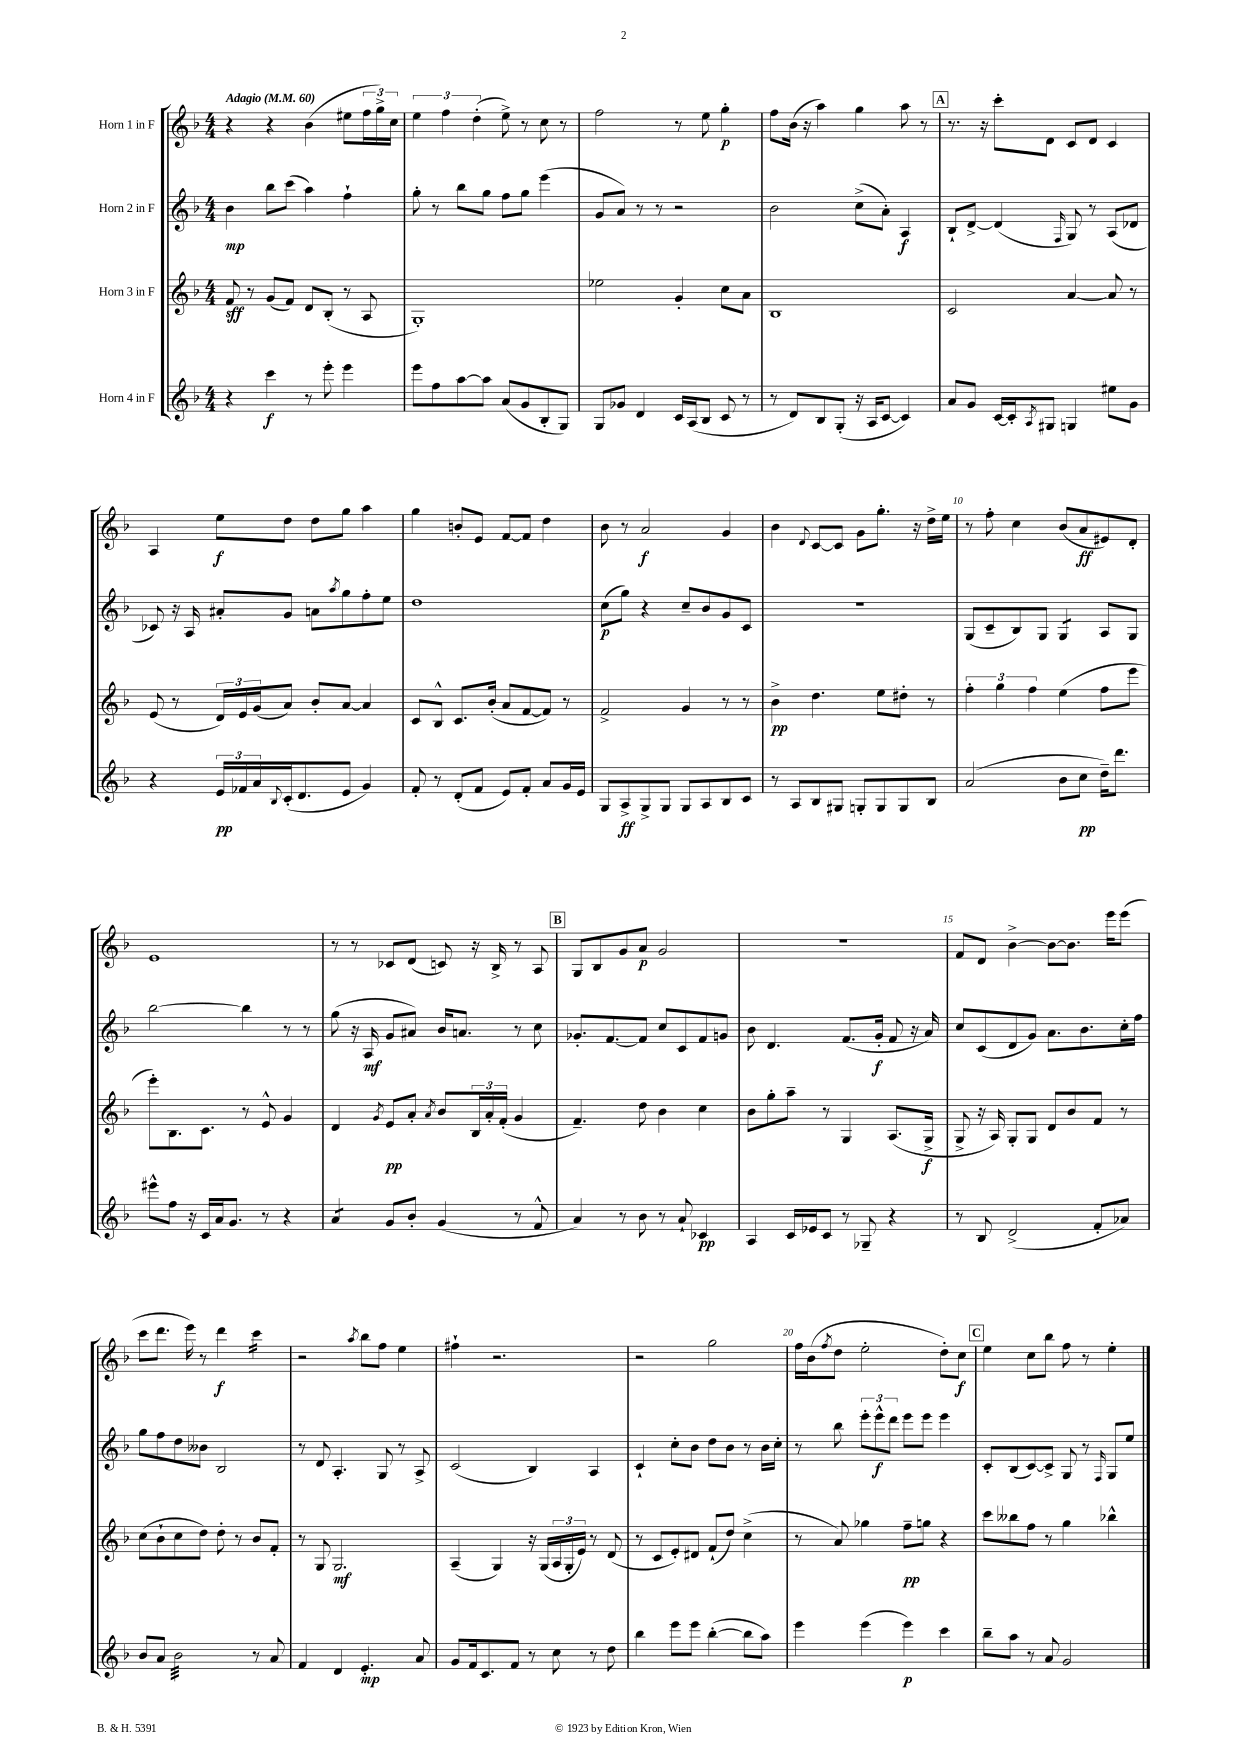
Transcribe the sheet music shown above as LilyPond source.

<<
\new StaffGroup <<
\new Staff = "s0" \with { instrumentName = "Horn 1 in F" } {
    \clef treble \key f \major \numericTimeSignature \time 4/4 \tempo "Adagio" 4 = 60
    r4 r4 bes'4( eis''8 \tuplet 3/2 { f''16 g''16->) c''16 } |
    \tuplet 3/2 { e''4 f''4 d''4-.( } e''8->) r8 c''8 r8 |
    f''2 r8 e''8 g''4-.\p |
    f''8 bes'16( r16 a''4) g''4 a''8 r8 |
    \mark \markup { \box "A" } r8. r16 c'''8-. d'8 c'8 d'8 c'4 |
    a4 e''8\f d''8 d''8 g''8 a''4 |
    g''4 b'8-. e'8 f'8~ f'8 d''4 |
    bes'8 r8 a'2\f g'4 |
    bes'4 \appoggiatura { d'8 } c'8~ c'8 g'8 g''8.-. r16 d''16-> e''16 |
    r8 f''8-. c''4 bes'8( a'8\ff eis'8) d'8-. |
    e'1 |
    r8 r8 ces'8 d'8( c'8) r16 bes16-> r8 a8 |
    \mark \markup { \box "B" } g8 bes8 g'8 a'8\p g'2 |
    R1 |
    f'8 d'8 bes'4~-> bes'8~ bes'8. e'''16 e'''8( |
    c'''8 d'''8. e'''16) r8 d'''4\f c'''4:16 |
    r2 \acciaccatura { a''8 } bes''8 f''8 e''4 |
    fis''4-! r2. |
    r2 g''2 |
    f''16 bes'16( \acciaccatura { f''8 } d''8 e''2-. d''8-.) c''8\f |
    \mark \markup { \box "C" } e''4 c''8 bes''8 f''8 r8 e''4-. \bar "|." |
}
\new Staff = "s1" \with { instrumentName = "Horn 2 in F" } {
    \clef treble \key f \major \numericTimeSignature \time 4/4
    bes'4\mp bes''8 c'''8( a''4) f''4-! |
    g''8-. r8 bes''8 g''8 f''8 g''8 e'''4( |
    g'8 a'8) r8 r8 r2 |
    bes'2 c''8->( a'8-.) a4\f |
    \mark \markup { \box "A" } bes8-! d'8~-> d'4( \grace { f16 } g8) r8 a8( des'8 |
    ces'8) r16 a16 ais'8-. g'8 a'8 \acciaccatura { a''8 } g''8 f''8-. e''8 |
    d''1 |
    c''8\p( g''8) r4 c''8-- bes'8 g'8 c'8 |
    R1 |
    g8( c'8-- bes8) g8 g4:8 a8 g8 |
    bes''2~ bes''4 r8 r8 |
    g''8( r16 a16\mf g'8 ais'8) bes'16 a'8. r8 c''8 |
    \mark \markup { \box "B" } ges'8.-. f'8.~ f'8 c''8 c'8 f'8 g'8 |
    bes'8 d'4. f'8.( g'16-.\f f'8 r16 a'16) |
    c''8 c'8( d'8 g'8) a'8. bes'8. c''16-. f''16 |
    g''8 f''8 d''8 beses'8 bes2 |
    r8 d'8 a4.-. g8 r8 a8-> |
    c'2( bes4) a4 |
    c'4-! c''8-. bes'8 d''8 bes'8 r8 bes'16 c''16-. |
    r8 bes''8 \tuplet 3/2 { e'''8-. e'''8-^\f d'''8 } e'''8 e'''8 e'''4 |
    \mark \markup { \box "C" } c'8-. bes8( c'8~) c'8-> g8 r8 \grace { f16 } g8 e''8 \bar "|." |
}
\new Staff = "s2" \with { instrumentName = "Horn 3 in F" } {
    \clef treble \key f \major \numericTimeSignature \time 4/4
    f'8\sff r8 g'8( f'8) d'8 bes8-.( r8 a8 |
    g1-.) |
    ees''2 g'4-. c''8 a'8 |
    bes1 |
    \mark \markup { \box "A" } c'2 a'4~ a'8 r8 |
    e'8( r8 \tuplet 3/2 { d'16) e'16 g'16( } a'8) bes'8-. a'8~ a'4 |
    c'8 bes8-^ c'8. bes'16-.( a'8 f'8~ f'8) r8 |
    f'2-> g'4 r8 r8 |
    bes'4->\pp d''4. e''8 dis''8-. r8 |
    \tuplet 3/2 { f''4-. g''4 f''4 } e''4( f''8 e'''8 |
    e'''8-.) bes8. c'8. r8 e'8-^ g'4 |
    d'4 \acciaccatura { g'8 } e'8\pp a'8-. \acciaccatura { a'8 } bes'8 \tuplet 3/2 { bes16 a'16-. f'16-.( } g'4 |
    \mark \markup { \box "B" } f'4.--) d''8 bes'4 c''4 |
    bes'8 g''8-. a''8-- r8 g4 a8.( g16->\f |
    g8-> r16 a16) g8-. g8 d'8 bes'8 f'8 r8 |
    c''8( bes'8-! c''8 d''8) d''8-. r8 bes'8 f'8-. |
    r8 g8 g2.\mf |
    a4--( g4) r16 g16( \tuplet 3/2 { a16 g16-. e'16) } r8 d'8( |
    r8 c'8 e'8-.) dis'8 f'8-!( d''8) c''4->( |
    r8 a'8) ges''4 f''8--\pp g''8 r4 |
    \mark \markup { \box "C" } c'''8 beses''8 f''8 r8 g''4 bes''4-^ \bar "|." |
}
\new Staff = "s3" \with { instrumentName = "Horn 4 in F" } {
    \clef treble \key f \major \numericTimeSignature \time 4/4
    r4 c'''4\f r8 e'''8-. e'''4 |
    e'''8 f''8 a''8~ a''8 a'8( g'8 bes8-. g8) |
    g8 ges'8 d'4 c'16 a16( bes8 c'8 r8 |
    r8 d'8) bes8 g8-.( r16 a16 c'8~ c'4) |
    \mark \markup { \box "A" } a'8 g'8 c'16~ c'16-. \acciaccatura { a8 } gis8 g4 eis''8 g'8 |
    r4 \tuplet 3/2 { e'16\pp fes'16 a'16 } \appoggiatura { bes8 } c'16-.( d'8. e'8 g'4) |
    f'8-. r8 d'8-.( f'8 e'8) f'8-. a'8 g'16 e'16 |
    g8 a8->\ff g8-> g8 g8 a8 bes8 c'8 |
    r8 a8 bes8 gis8 g8-. g8 g8 bes8 |
    a'2( bes'8 c''8\pp d''16--) d'''8. |
    eis'''8-^ f''8 r16 c'16 a'16 g'8. r8 r4 |
    a'4:8 g'8 bes'8-. g'4( r8 f'8-^ |
    \mark \markup { \box "B" } a'4) r8 bes'8 r8 a'8-! ces'4\pp |
    a4 c'16 ees'16 c'8 r8 ges8-- r4 |
    r8 bes8 d'2->( f'8-. aes'8) |
    bes'8 a'8 bes'2:32 r8 a'8 |
    f'4 d'4 e'4.-.\mp a'8 |
    g'8 f'16 c'8. f'8 r8 c''8 r8 d''8 |
    bes''4 e'''8 e'''8 bes''4~-.( bes''8 a''8) |
    e'''4 e'''4( e'''4\p) c'''4 |
    \mark \markup { \box "C" } bes''8-- a''8 r8 a'8 g'2 \bar "|." |
}
>>
>>
\layout { \context { \Score \override BarNumber.break-visibility = ##(#f #t #t) barNumberVisibility = #(every-nth-bar-number-visible 5) } }
